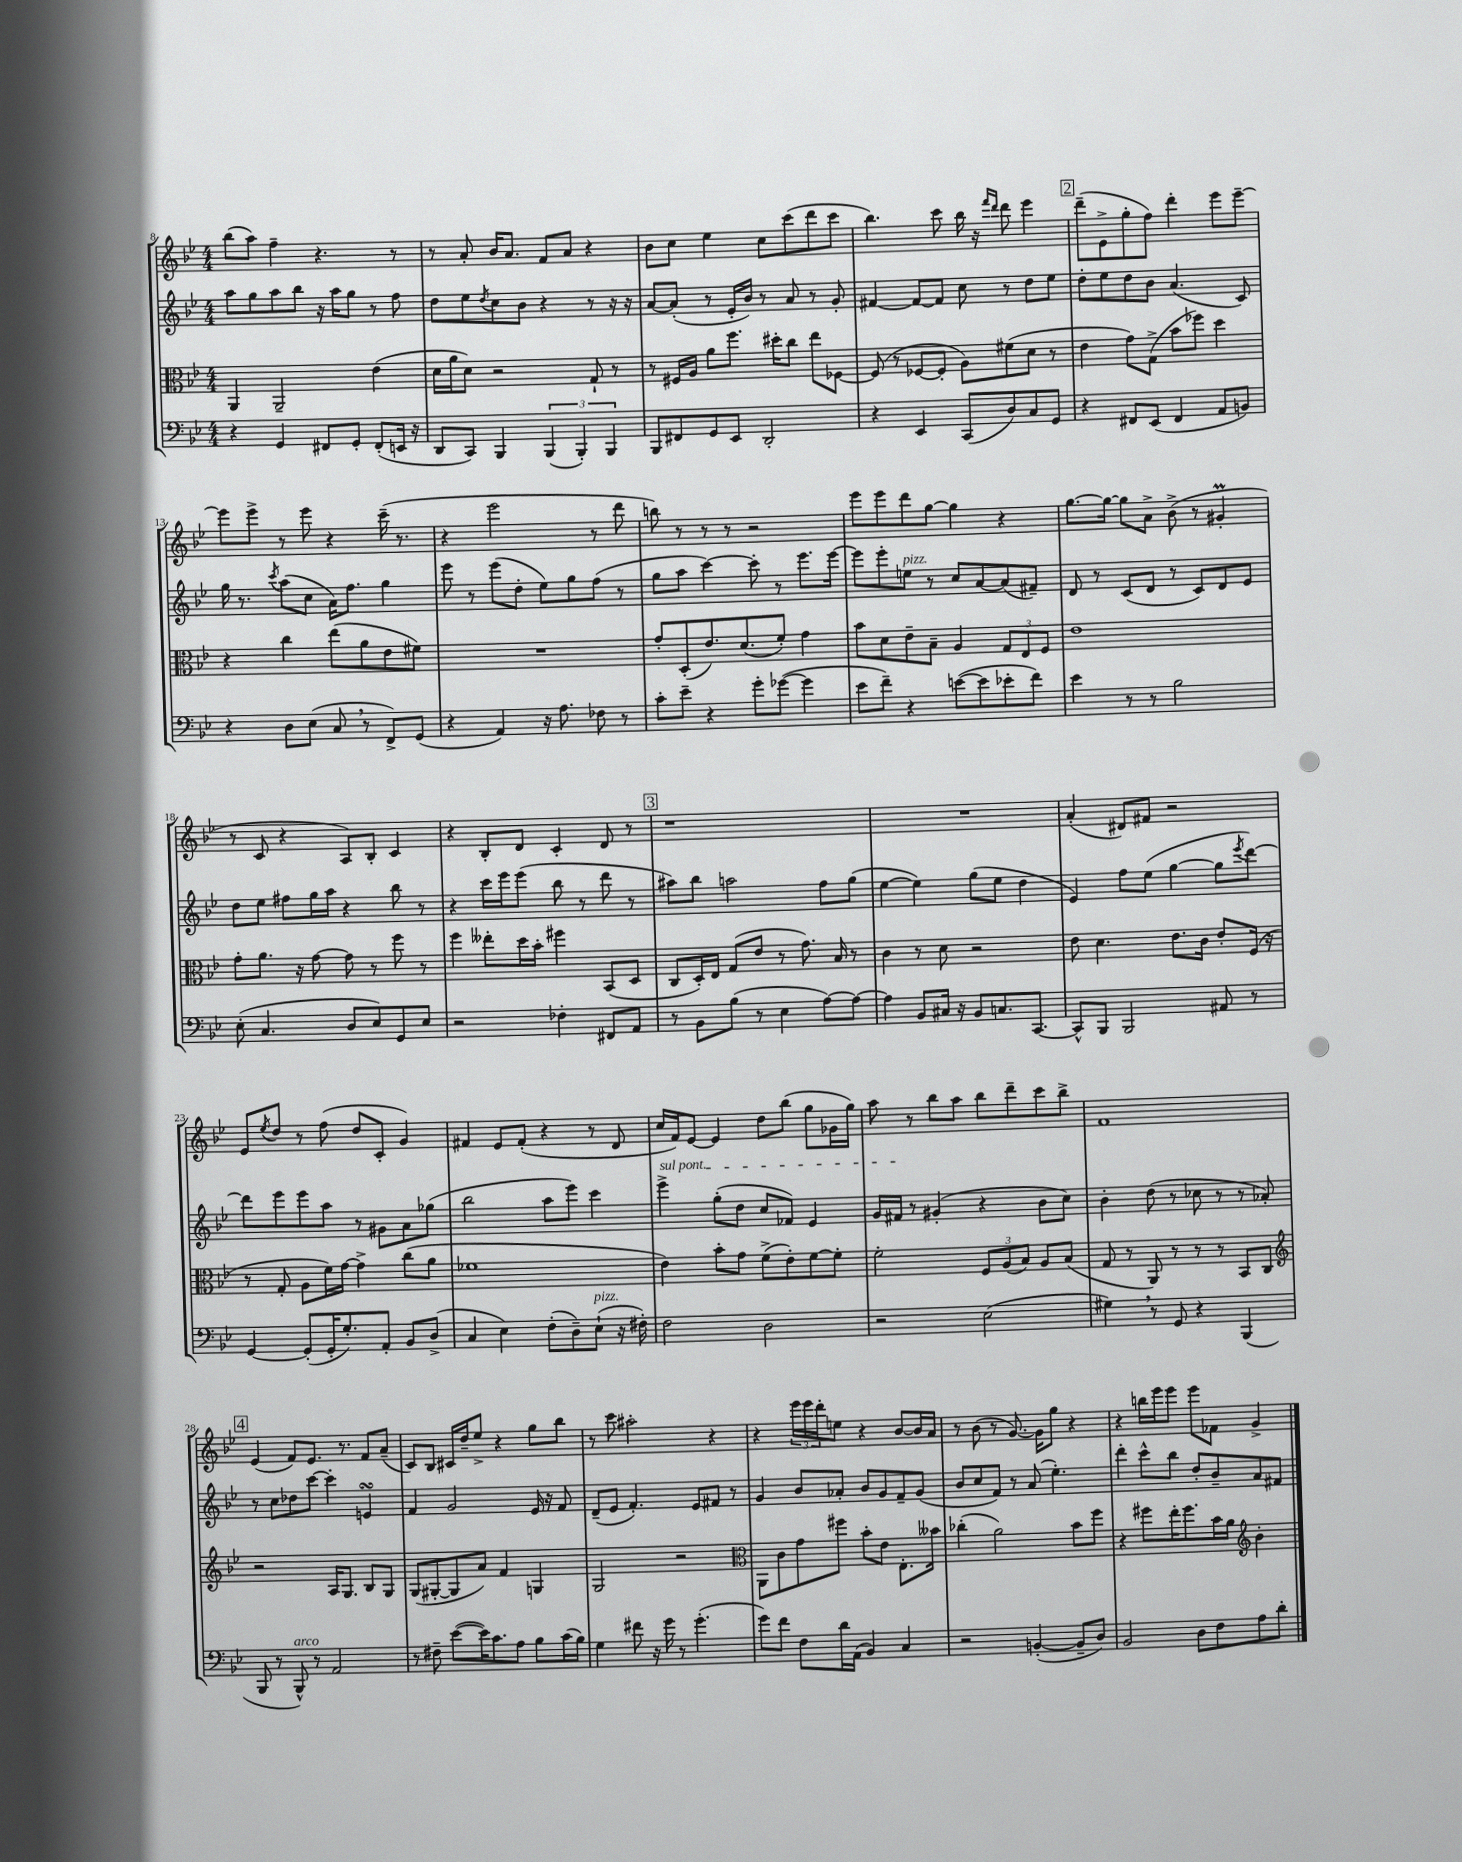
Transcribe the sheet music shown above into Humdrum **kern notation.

**kern	**kern	**kern	**kern
*staff4	*staff3	*staff2	*staff1
*clefF4	*clefC3	*clefG2	*clefG2
*k[b-e-]	*k[b-e-]	*k[b-e-]	*k[b-e-]
*M4/4	*M4/4	*M4/4	*M4/4
4r	4AA	8aa	(8bb-
.	.	8gg	8aa)
4GG	2AA~	8aa	4ff~
.	.	8bb-	.
8FF#	.	16r	4.r
.	.	16aa	.
8GG'	.	8gg	.
(8FF#'	(4e-	8r	.
16EE	.	8ff	8r
16r	.	.	.
=	=	=	=
8DD	16d	8dd	8r
.	16a	.	.
8CC)	8d)	8ee-	8a'
.	.	8qdd	.
4BBB-	2r	8cc	16b-
.	.	.	8.a
.	.	8b-	.
(6BBB-	.	4r	8f
.	.	.	8a
6BBB-')	.	.	.
.	8G`	8r	4r
6BBB-	.	.	.
.	8r	16r	.
.	.	16r	.
=	=	=	=
8BBB-	8r	[8a	8b-
8FF#	16F#	(8a']	8cc
.	16A	.	.
8GG	8a	8r	4ee-
8EE-	8.ff	16e-'	.
.	.	16b-)	.
2DD'	.	8r	8cc
.	16dd#'	.	.
.	8cc	8a	(8ccc
.	8ee-	8r	8ddd
.	[8F-	8g'	8ccc
=	=	=	=
4r	(8F-]	[4f#	4.bb-)
.	8r	.	.
4EE-	[8F-	8f#_	.
.	8F-']	8f#]	8ccc
(8CC	8A)	8cc	16bb-
.	.	.	16r
.	.	.	16qqfff
.	.	.	16qqddd
8D)	(8f#	8r	8ddd
8C	8d	8dd	4eee-
8GG	8r	8ee-	.
=	=	=	=
4r	4e-	8dd'	(8ddd~
.	.	8ee-	8e-^
8FF#	8g)	8dd	8gg'
(8EE-	(8G^	8b-	8ff)
4FF#	8b-	(4.a	4ddd'
.	8ff-)	.	.
8AA	4dd	.	8eee-
8BB)	.	8c)	[8eee-~
=	=	=	=
4r	4r	16gg	8eee-]
.	.	8.r	.
.	.	.	8eee-^
.	.	8qccc	.
8D	4cc	(8aa	8r
(8E-	.	8cc	8eee-
8C	(8ee-	16a)	4r
.	.	8.ff	.
8r	8a	.	.
8FF^)	8e-	4gg	(16ccc~
.	.	.	8.r
(8GG	8f#)	.	.
=	=	=	=
4r	1r	8eee-	4r
.	.	8r	.
4AA)	.	(8eee-	2eee-
.	.	8dd'	.
16r	.	8ee-)	.
8.A	.	.	.
.	.	8gg	.
8F-	.	(8ff	8r
8r	.	8r	8ddd
=	=	=	=
8c'	8g'	8gg	8bb)
8e-~	(8D'	8aa	8r
4r	8.e-)	[4ccc)	8r
.	.	.	8r
.	(8.d	.	.
8g'	.	8ccc']	2r
([8g-	8f')	8r	.
4g-]	4g	8.eee-	.
.	.	[16eee-	.
=	=	=	=
8e-	8b-	8eee-]	8eee-
8f~)	8d	8eee-'	8eee-
4r	8e-~	8ee	8ddd
.	8B-~	8r	[8gg
([8e	4A	8cc	4gg]
8e]	.	[8a	.
8e-'	12G	(8a]	4r
.	12E-	.	.
8f)	.	8f#~)	.
.	12F	.	.
=	=	=	=
4e-	1e-	8d	[8.gg
.	.	8r	.
.	.	.	16gg_
8r	.	(8c	8gg]
8r	.	8d	8a^
2B-	.	8r	(8b-^
.	.	8c)	8r
.	.	8d	4g#'
.	.	8e-	.
=	=	=	=
(8E-'	8g'	8dd	8r
4.C	8.a	8ee-	8c
.	.	8ff#	4r
.	16r	.	.
.	[8g	16gg	.
.	.	16aa	.
8D	8g]	4r	8A)
8E-)	8r	.	8B-'
8GG	8ff	8bb-	4c
8E-	8r	8r	.
=	=	=	=
2r	4ff	4r	4r
.	8ee--'	16ccc	8B-'
.	.	16eee-	.
.	16dd	(8eee-	8d
.	16b-'	.	.
4F-'	4ff#	8bb-	4c'
.	.	8r	.
8FF#	(8BB-	8ddd	8d
8AA	8D	8r	8r
=	=	=	=
8r	8C	8aa#)	1r
8BB-	16D')	8bb-	.
.	16E-	.	.
(8B-	(8G	2aa	.
8r	8e-	.	.
4E-	8r	.	.
.	8.g)	.	.
[8A)	.	8ff	.
.	16B-	.	.
8A_	8r	(8gg	.
=	=	=	=
4A]	4c	[4ee-	1r
8BB-	8r	4ee-])	.
16C#	8d	.	.
16r	.	.	.
8BB-	2r	(8gg	.
8.C	.	8ee-	.
.	.	4dd	.
[8.CC	.	.	.
=	=	=	=
8CC^^]	8e-	4e-)	(4a'
8BBB-	4.d	.	.
2BBB-	.	8ff	8d#)
.	.	(8ee-	8f#
.	8.e-	[4gg	2r
.	16c	.	.
8AA#	8e-'	8gg]	.
.	.	8qeee-	.
8r	(16F	[8ddd)	.
.	16r	.	.
=	=	=	=
[4GG	8r	8ddd]	8e-
.	.	.	8qee-
.	8G'	8eee-	8dd
(8GG']	8A	8eee-	8r
16GG'	16f)	8aa	(8ff
8.G')	[16g	.	.
.	4g^]	8r	8dd
8AA'	.	8g#	8c'
8BB-	(8cc	8a	4g)
(8D^	8a	(8gg-	.
=	=	=	=
4C	1f-	2bb-	4f#
4E-)	.	.	8e-
.	.	.	(8f#'
(8F'	.	8aa	4r
8D~)	.	8eee-)	.
(8E-`	.	4ccc	8r
16r	.	.	8d
16F#')	.	.	.
=	=	=	=
2F	4e-)	4eee-^	16cc
.	.	.	16f)
.	.	.	[8e-
.	8b-'	(8gg'	4e-]
.	8g	8dd	.
2D	(8f^	8cc	8dd
.	8e-')	8f-)	(8bb-
.	[8f	4e-	8gg
.	8f']	.	16g-
.	.	.	16gg)
=	=	=	=
2r	2f'	16g	8aa
.	.	16f#	.
.	.	8r	8r
.	.	(4g#'	8bb-
.	.	.	8aa
(2E-	12F	4r	8bb-
.	(12A	.	.
.	.	.	8ddd~
.	12B-)	.	.
.	8A	8b-	8ccc
.	(8B-	8cc)	8bb-^
=	=	=	=
4G#)	8G	4b-'	1f
.	8r	.	.
8r	8AA)	(8dd	.
8GG	8r	8r	.
4r	8r	8cc-	.
.	8r	8r	.
(4BBB-	8BB-	8r	.
.	8C	8a-')	.
=	=	=	=
*	*clefG2	*	*
8BBB-	2r	8r	(4e-
8r	.	8cc	.
8BBB-^^)	.	8dd-	8f)
8r	.	[8ccc	8.e-
2AA	16A	4ccc']	.
.	8.G	.	8.r
.	8B-	4e	8f
.	8G	.	(8a~
=	=	=	=
8r	(8G	4f	8c)
8F#~	[8G#'	.	8B-
([8e-	8G#]	2g	16c#
.	.	.	16dd~
16e-])	8a)	.	8ee-^
8.c	.	.	.
.	4f	.	4r
8A	.	.	.
8B-	4G	16e-	8gg
.	.	16r	.
(16c	.	8f	8bb-
16B-)	.	.	.
=	=	=	=
4G	2G	(8d~	8r
.	.	8e-	8ccc
8f#	.	4.f')	2aa#'
16r	.	.	.
16g	.	.	.
8r	2r	.	.
(4.g'	.	8e-	.
.	.	8f#	4r
.	.	8r	.
=	=	=	=
*	*clefC3	*	*
8g)	8AA	4g	4r
8f	8c	.	.
8F	8g	8b-	24eee-
.	.	.	24eee-
.	.	.	24ddd'
16d	8ff#	8a-'	8ee
(16AA	.	.	.
4BB-)	8b-'	8b-	4r
.	8e-	8g	.
4C	8.E-'	8f~	[8b-
.	.	(8g	16b-]
.	16b--	.	16a
=	=	=	=
2r	(4cc-'	8b-	8r
.	.	8cc	(8b-
.	2a)	8f)	8r
.	.	8r	[8.g)
([4BB'	.	(8a	.
.	.	.	16g]
.	.	4.ee-')	8gg
8BB~]	8b-	.	4r
8D)	8ff	.	.
=	=	=	=
2BB-	4r	4ddd'	4r
.	8ff#	8ccc^^	16bb
.	.	.	16eee-
.	16ee-'	8bb-	8eee-
.	8.ff#	.	.
8D	.	8dd'	8eee-
8F	16b-	8b-~	8f-
.	16a	.	.
*	*clefG2	*	*
8A	4b-'	8a	4g^
8d'	.	8f#	.
==	==	==	==
*-	*-	*-	*-
